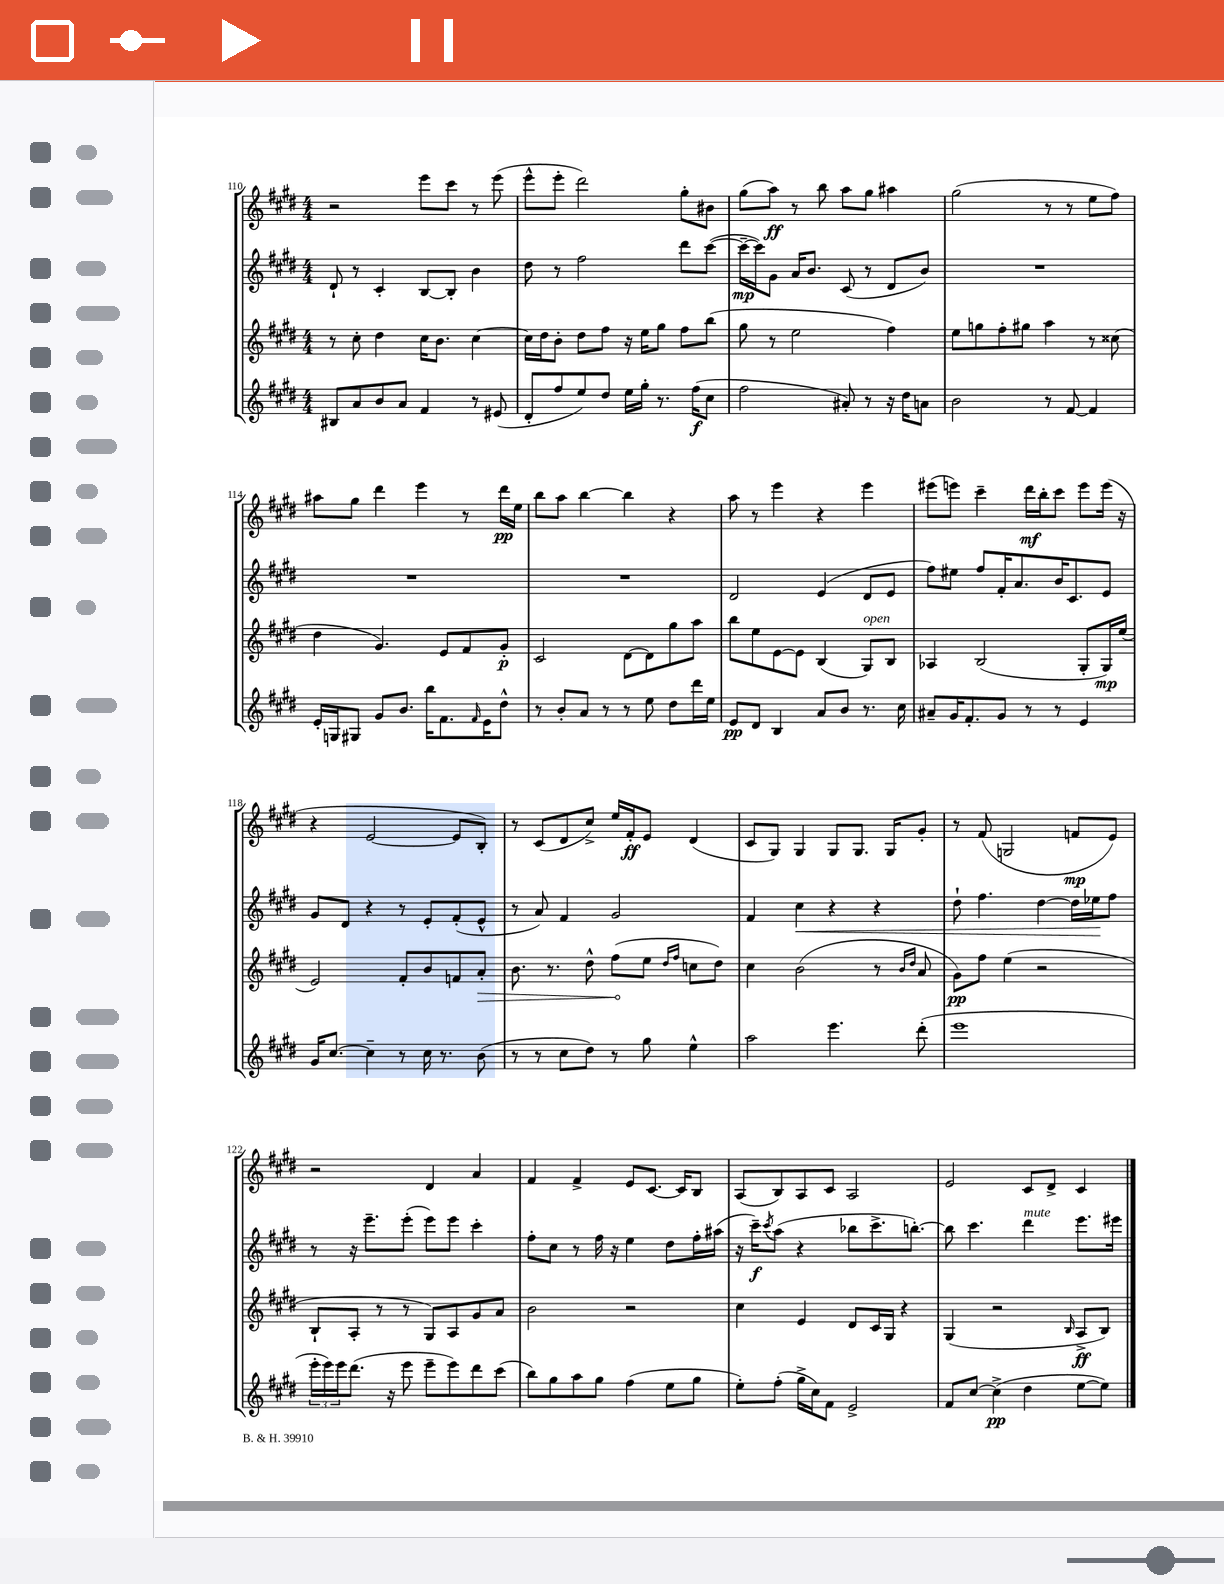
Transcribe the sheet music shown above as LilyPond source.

<<
\new StaffGroup <<
\new Staff = "s0" {
    \clef treble \key e \major \numericTimeSignature \time 4/4
    r2 e'''8 cis'''8 r8 e'''8( |
    e'''8-^ e'''8-. dis'''2) gis''8-. bis'8 |
    gis''8( a''8\ff) r8 b''8 a''8 gis''8 ais''4 |
    gis''2( r8 r8 e''8 fis''8) |
    ais''8 gis''8 dis'''4 e'''4 r8 dis'''16\pp e''16 |
    b''8 a''8 b''4~ b''4 r4 |
    a''8 r8 e'''4 r4 e'''4 |
    eis'''8( e'''8) cis'''4-- dis'''16\mf b''16-. cis'''8 e'''8 e'''16( r16 |
    r4 e'2~ e'8 b8-.) |
    r8 cis'8( dis'8 cis''8->) e''16 fis'16-.\ff e'8 dis'4( |
    cis'8 gis8) gis4 gis8 gis8. gis16 gis'8-. |
    r8 fis'8( g2 f'8\mp e'8) |
    r2 dis'4 a'4 |
    fis'4 fis'4-> e'8 cis'8.~ cis'16 b8 |
    a8( b8) a8 cis'8 a2 |
    e'2 cis'8 dis'8-> cis'4 \bar "|." |
}
\new Staff = "s1" {
    \clef treble \key e \major \numericTimeSignature \time 4/4
    dis'8-! r8 cis'4-. b8~ b8-. b'4 |
    dis''8 r8 fis''2 dis'''8 cis'''8~( |
    cis'''16~--\mp cis'''16) gis'8 a'16 b'8. cis'8( r8 dis'8 b'8) |
    R1 |
    R1 |
    R1 |
    dis'2 e'4( dis'8 e'8 |
    fis''8) eis''8 fis''8 fis'16-. a'8. b'16 cis'8. e'8 |
    gis'8 dis'8 r4 r8 e'8-. fis'8-.( e'8-^ |
    r8 a'8) fis'4 gis'2 |
    fis'4 cis''4\< r4 r4 |
    dis''8-! fis''4. dis''4~ dis''16 ees''16\! fis''8 |
    r8 r16 e'''8.-- e'''8-.( e'''8) e'''8 cis'''4-. |
    fis''8-. cis''8 r8 fis''16 r16 e''4 dis''8 fis''16-. ais''16( |
    r16 cis'''16--\f) \acciaccatura { cis'''8 } a''8( r4 bes''8 cis'''8.-> b''8.~-.) |
    b''8 cis'''4. dis'''4^\markup { \italic "mute" } e'''8. eis'''16 \bar "|." |
}
\new Staff = "s2" {
    \clef treble \key e \major \numericTimeSignature \time 4/4
    r8 cis''8-. dis''4 cis''16 b'8. cis''4~ |
    cis''16 dis''16 b'8-. dis''8 fis''8 r16 e''16 gis''8 fis''8 b''8( |
    gis''8 r8 e''2 fis''4) |
    e''8 g''8 fis''8-. gis''8 a''4 r8 cisis''8( |
    dis''4 gis'4.) e'8 fis'8 gis'8-.\p |
    cis'2 dis'8~ dis'8 gis''8 a''8 |
    b''8 e''8 e'8~ e'8 b4( gis8^\markup { \italic "open" }) b8 |
    aes4 b2( gis8-. gis16\mp) e''16( |
    e'2) fis'8-. b'8 f'8 \once \override Hairpin.circled-tip = ##t a'8-.\> |
    b'8. r8. dis''8-^ fis''8\!( e''8 \grace { dis''16 fis''16 } c''8 dis''8) |
    cis''4 b'2( r8 \grace { b'16 dis''16 } a'8 |
    gis'8\pp) fis''8 e''4( r2 |
    b8-! a8-. r8 r8 gis8) a8 gis'8 a'8 |
    b'2 r2 |
    cis''4 e'4 dis'8 cis'16 gis16 r4 |
    gis4( r2 \grace { b16 } a8->\ff b8) \bar "|." |
}
\new Staff = "s3" {
    \clef treble \key e \major \numericTimeSignature \time 4/4
    bis8 a'8 b'8 a'8 fis'4 r8 eis'8( |
    dis'8-. fis''8 e''8) dis''8 e''16 gis''16-. r8. fis''16\f( cis''8 |
    fis''2 ais'8-.) r8 r16 dis''16 a'8 |
    b'2 r8 fis'8~ fis'4 |
    e'16-. g16 gis8 gis'8 b'8. b''16 fis'8. \grace { fis'16 } e'16 dis''8-^ |
    r8 b'8-. a'8 r8 r8 e''8 dis''8 dis'''16 e''16 |
    e'8\pp dis'8 b4 a'8 b'8 r8. cis''16 |
    ais'8-- gis'16 fis'8.-. gis'8 r8 r8 e'4 |
    gis'16 cis''8.~ cis''4-- r8 cis''16 r8. b'8( |
    r8 r8 cis''8 dis''8) r8 gis''8 e''4-^ |
    a''2 e'''4. dis'''8-.( |
    e'''1 |
    \tuplet 3/2 { e'''16-. e'''16) e'''16 } dis'''8.( r16 e'''8 e'''8-- e'''8) dis'''8 cis'''8( |
    b''8) gis''8 a''8 gis''8 fis''4( e''8 gis''8 |
    e''8-.) fis''8-.( gis''16-> cis''16) fis'8 e'2-> |
    fis'8 cis''8~ cis''4->\pp( dis''4 e''8~ e''8) \bar "|." |
}
>>
>>
\layout { \context { \Score currentBarNumber = #110 } }
